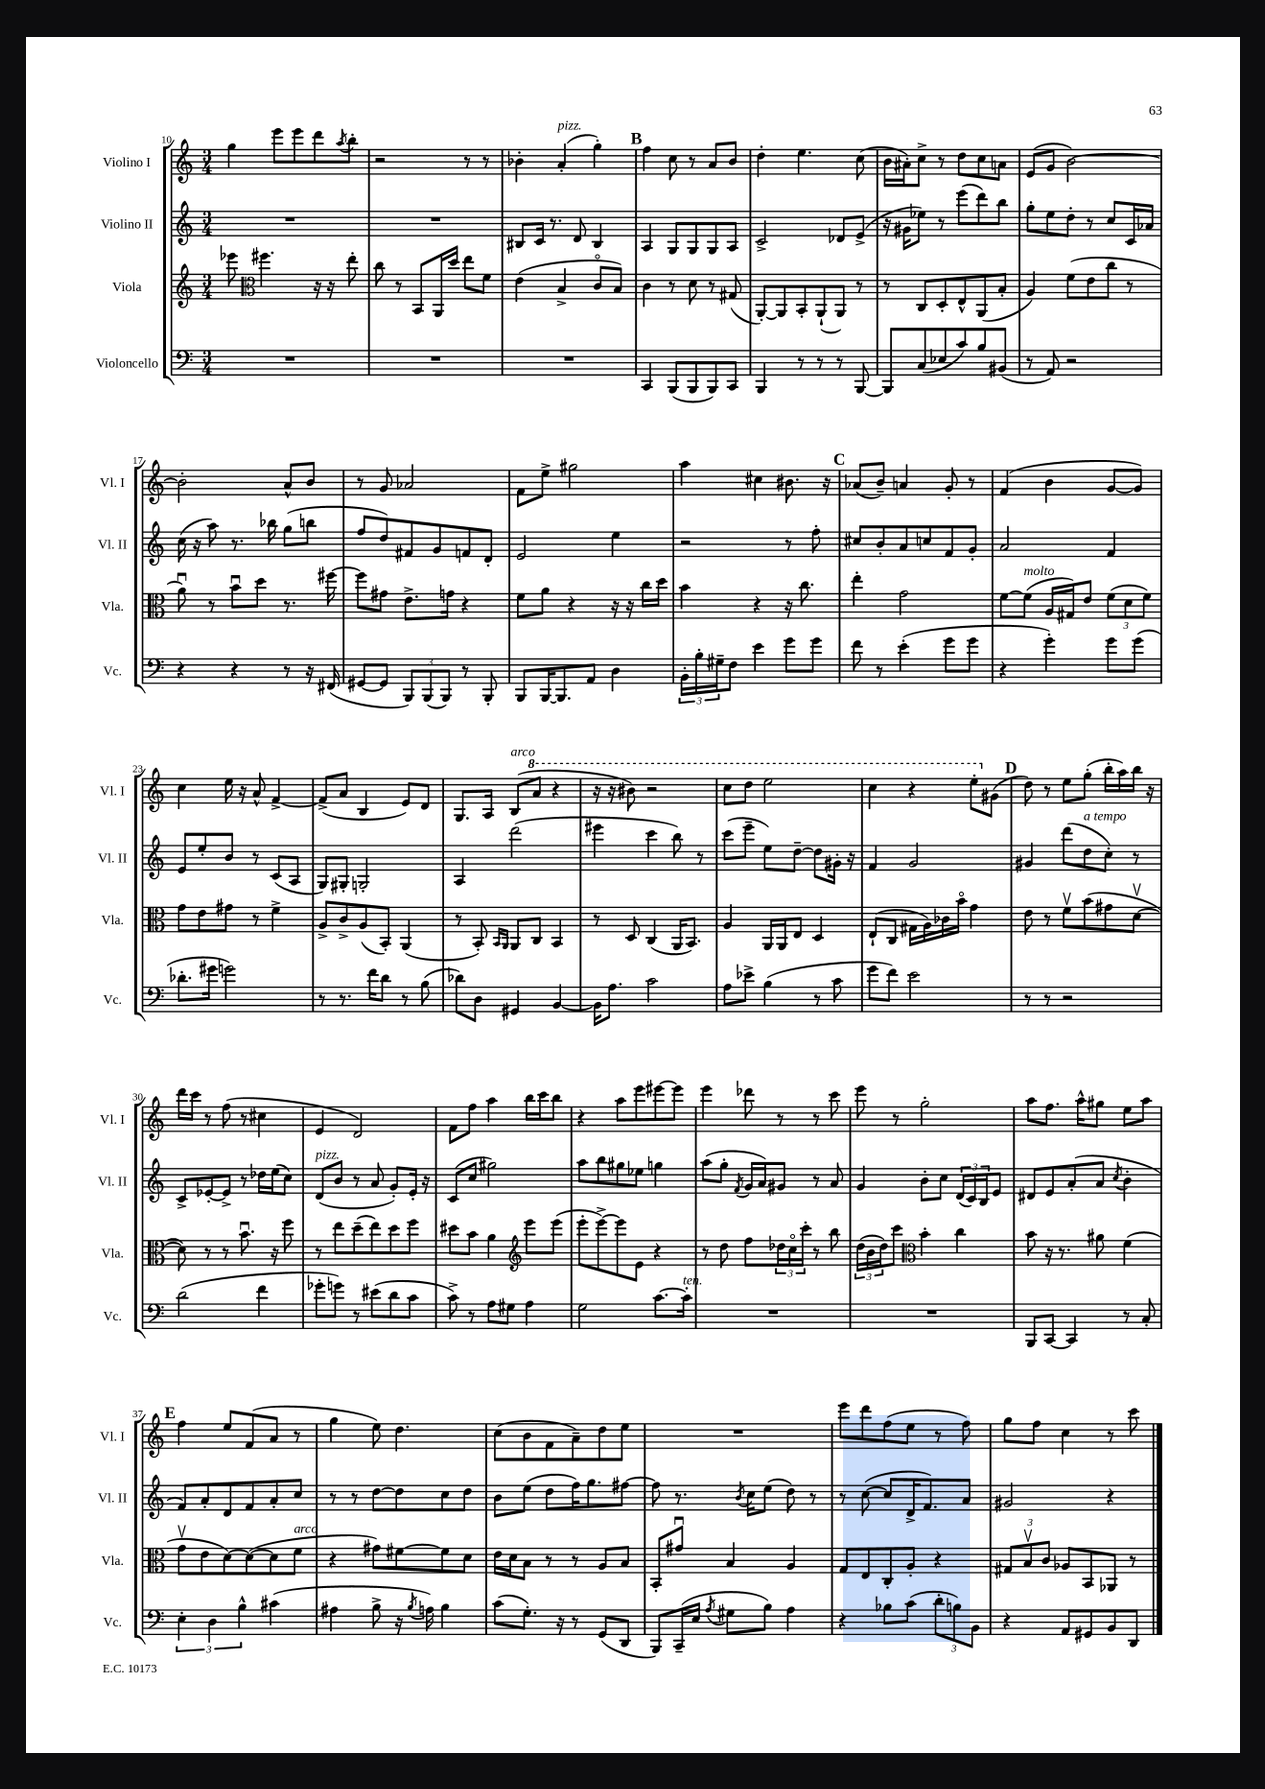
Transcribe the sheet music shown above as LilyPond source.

<<
\new StaffGroup <<
\new Staff = "s0" \with { instrumentName = "Violino I" shortInstrumentName = "Vl. I" } {
    \clef treble \key c \major \numericTimeSignature \time 3/4
    g''4 e'''8 e'''8 d'''8 \acciaccatura { a''8 } b''8-. |
    r2 r8 r8 |
    bes'4-. a'4-.^\markup { \italic "pizz." }( g''4-.) |
    \mark \markup { \bold "B" } f''4 c''8 r8 a'8 b'8 |
    d''4-. e''4. c''8( |
    b'16 ais'16-.) c''8-> r8 d''8 c''8 a'8 |
    e'8( g'8 b'2~) |
    b'2-. a'8-^ b'8 |
    r8 g'8 aes'2 |
    f'8 e''8-> gis''2 |
    a''4 cis''4 bis'8. r16 |
    \mark \markup { \bold "C" } aes'8( b'8--) a'4 g'8-. r8 |
    f'4( b'4 g'8~ g'8) |
    c''4 e''16 r16 a'8-^ f'4~-> |
    f'8->( a'8 b4 e'8) d'8 |
    g8. a16 b8^\markup { \italic "arco" }( \ottava #1 a''8 r4 |
    r16 r16 bis''8) r2 |
    c'''8 d'''8 e'''2 |
    c'''4 r4 e'''8-. \ottava #0 gis'8( |
    \mark \markup { \bold "D" } d''8) r8 e''8 g''8-.( b''16-. a''16) b''16 r16 |
    d'''16 c'''16 r8 f''8( r8 cis''4 |
    e'4 d'2) |
    f'8 f''8 a''4 b''16 c'''16 b''8 |
    r4 a''8 e'''8 eis'''8~ eis'''8 |
    e'''4 des'''8 r8 r8 c'''8 |
    e'''8 r8 g''2-. |
    a''8 f''8. a''16-^ gis''8 e''8 a''8 |
    \mark \markup { \bold "E" } f''4 e''8 f'8( a'8 r8 |
    g''4 e''8) d''4. |
    c''8( b'8 f'8 a'8--) d''8 e''8 |
    R2. |
    e'''8 d'''8 f''8( e''8 r8 f''8) |
    g''8 f''8 c''4 r8 c'''8 \bar "|." |
}
\new Staff = "s1" \with { instrumentName = "Violino II" shortInstrumentName = "Vl. II" } {
    \clef treble \key c \major \numericTimeSignature \time 3/4
    R2. |
    R2. |
    bis8 c'16 r8. d'8 bis4 |
    \mark \markup { \bold "B" } a4 g8 g8 g8 a8 |
    c'2-> des'8 e'8->( |
    r16 gis'16 ees''8) r8 e'''8( d'''8) b''8 |
    g''8-. e''8 d''8-. r8 c''8 c'16 aes'16 |
    c''16( r16 a''8) r8. bes''16 g''8( b''8 |
    f''8 d''8) fis'8 g'8 f'8 d'8-. |
    e'2 e''4 |
    r2 r8 f''8-. |
    \mark \markup { \bold "C" } cis''8 b'8-. a'8 c''8 f'8 g'8-. |
    a'2 f'4 |
    e'8 e''8-. b'8 r8 c'8( a8 |
    g8) gis8-. g2-. |
    a4 d'''2( |
    eis'''4 c'''4 b''8) r8 |
    c'''8( e'''8-- e''8) d''8~-- d''8 gis'16-. r16 |
    f'4 g'2 |
    \mark \markup { \bold "D" } gis'4 d'''8( d''8^\markup { \italic "a tempo" } c''8-.) r8 |
    c'8-> ees'8~-. ees'8-> r8 des''16 e''16( c''8) |
    d'8^\markup { \italic "pizz." }( b'8 r8 a'8 g'8-.) e'16-. r16 |
    c'8( c''8 gis''2) |
    a''8 b''8 gis''8 ees''8 g''4 |
    a''8( g''8-. \acciaccatura { f'8 } g'16 a'16) gis'8 r8 a'8 |
    g'4 b'8-. c''8 \tuplet 3/2 { d'16( c'16) b16 } e'8 |
    dis'8 e'8 a'8-.( a'8 \acciaccatura { c''8 } b'4-. |
    \mark \markup { \bold "E" } f'8) a'8-. d'8 f'8 a'8-. c''8 |
    r8 r8 d''8~ d''8 c''8 d''8 |
    b'8 e''8( d''8 f''16) g''8. fis''8~ |
    fis''8 r8. \acciaccatura { b'8 } c''16 e''8( d''8) r8 |
    r8 c''8~( c''8 d'16-> f'8.) a'8 |
    gis'2 r4 \bar "|." |
}
\new Staff = "s2" \with { instrumentName = "Viola" shortInstrumentName = "Vla." } {
    \clef treble \key c \major \numericTimeSignature \time 3/4
    ees'''8 \clef alto fis''4. r16 r16 e''8-. |
    c''8 r8 b,8 a,16 d''16 e''8 f'8 |
    e'4( b4-> c'8\flageolet b8) |
    \mark \markup { \bold "B" } c'4 r8 d'8 r8 gis8( |
    a,8~-.) a,8 b,8-. a,8-!( a,8) r8 |
    r8 c8 d8-. e8-^ a,8( b8-. |
    a4) f'8( e'8 c''8 r8 |
    a'8\downbow) r8 b'8\downbow d''8 r8. fis''16~ |
    fis''8 gis'8 e'8.-> g'16 r4 |
    f'8 a'8 r4 r16 r16 c''16 d''16 |
    b'4 r4 r16 c''8. |
    \mark \markup { \bold "C" } e''4-. g'2 |
    f'8~ f'8^\markup { \italic "molto" }( a16 gis16) e'8 \tuplet 3/2 { f'8( d'8 f'8) } |
    g'8 e'8 gis'8 r8 f'4-> |
    a8-> c'8-> a8( b,8-.) a,4( |
    r8 b,8-.) \grace { b,16 a,16 } a,8 c8 b,4 |
    r8 d8 c4( a,16 b,8.) |
    a4 a,16 a,16 e8 d4 |
    e8-!( c8 gis16 a16) ces'16 b'16\flageolet g'4 |
    \mark \markup { \bold "D" } e'8 r8 f'8\upbow b'8( gis'8 d'8~\upbow |
    d'8) r8 r8 b'8.\downbow r16 f''8 |
    r8 e''8 d''8--( e''8) d''8 f''8 |
    dis''8 b'8 a'4 \clef treble e'''8 e'''8( |
    e'''8-. e'''8~->) e'''8 e'8 r4 |
    r8 d''8 f''8 \tuplet 3/2 { des''16 c''16\flageolet c'''16-. } r8 b''8 |
    \tuplet 3/2 { d''16( b'16 d''16) } c'''8 \clef alto b'4-. c''4 |
    b'8 r16 r8. ais'8 f'4( |
    \mark \markup { \bold "E" } g'8\upbow e'8 d'8~) d'8~( d'8 f'8^\markup { \italic "arco" } |
    r4 gis'8) fis'8~ fis'8 d'8 |
    e'16 d'16 b8 r8 r8 a8 b8 |
    b,8-. gis'8\downbow b4 a4 |
    g8 e8 c8-. a8-. r4 |
    \tuplet 3/2 { gis8 b8\upbow c'8 } aes8 b,8 aes,8 r8 \bar "|." |
}
\new Staff = "s3" \with { instrumentName = "Violoncello" shortInstrumentName = "Vc." } {
    \clef bass \key c \major \numericTimeSignature \time 3/4
    R2. |
    R2. |
    R2. |
    \mark \markup { \bold "B" } c,4 b,,8( b,,8 b,,8) c,8 |
    b,,4 r8 r8 r8 b,,8~ |
    b,,8 c8( ees8 c'8) b8 bis,8( |
    r8 a,8) r2 |
    r4 r4 r8 r16 fis,16( |
    gis,8~ gis,8 \tuplet 3/2 { b,,8) b,,8( b,,8) } r8 b,,8-. |
    b,,8 b,,16~ b,,8. a,8 d4 |
    \tuplet 3/2 { b,16-. b16-. gis16-- } f8 e'4 g'8 g'8 |
    \mark \markup { \bold "C" } f'8 r8 e'4-.( g'8 g'8 |
    r4 g'4-.) g'8 g'8( |
    des'8.-. gis'16 g'2) |
    r8 r8. f'16 d'8 r8 b8( |
    des'8) d8 gis,4 b,4~ |
    b,16 a8. c'2 |
    a8 ees'8-> b4( r8 c'8 |
    g'8 f'8) e'2 |
    \mark \markup { \bold "D" } r8 r8 r2 |
    d'2( f'4 |
    ges'8-. g'8) r8 eis'8( d'8 c'8 |
    c'8->) r8 a8 gis8 a4 |
    g2 c'8.~ c'16-.^\markup { \italic "ten." } |
    R2. |
    R2. |
    b,,8 c,8~ c,4 r8 c8-. |
    \mark \markup { \bold "E" } \tuplet 3/2 { e4-. d4 b4-^ } cis'4( |
    ais4 b8-> r16 \acciaccatura { b8 } a16) b4 |
    c'8( g8.-.) r16 r8 g,8( d,8 |
    b,,8) c,16--( e16 \acciaccatura { a8 } gis8 b8) a4 |
    r4 bes8 c'8( \tuplet 3/2 { d'8-. b8) b,8 } |
    r4 a,8 gis,8 b,8 d,8 \bar "|." |
}
>>
>>
\layout { \context { \Score currentBarNumber = #10 } }
